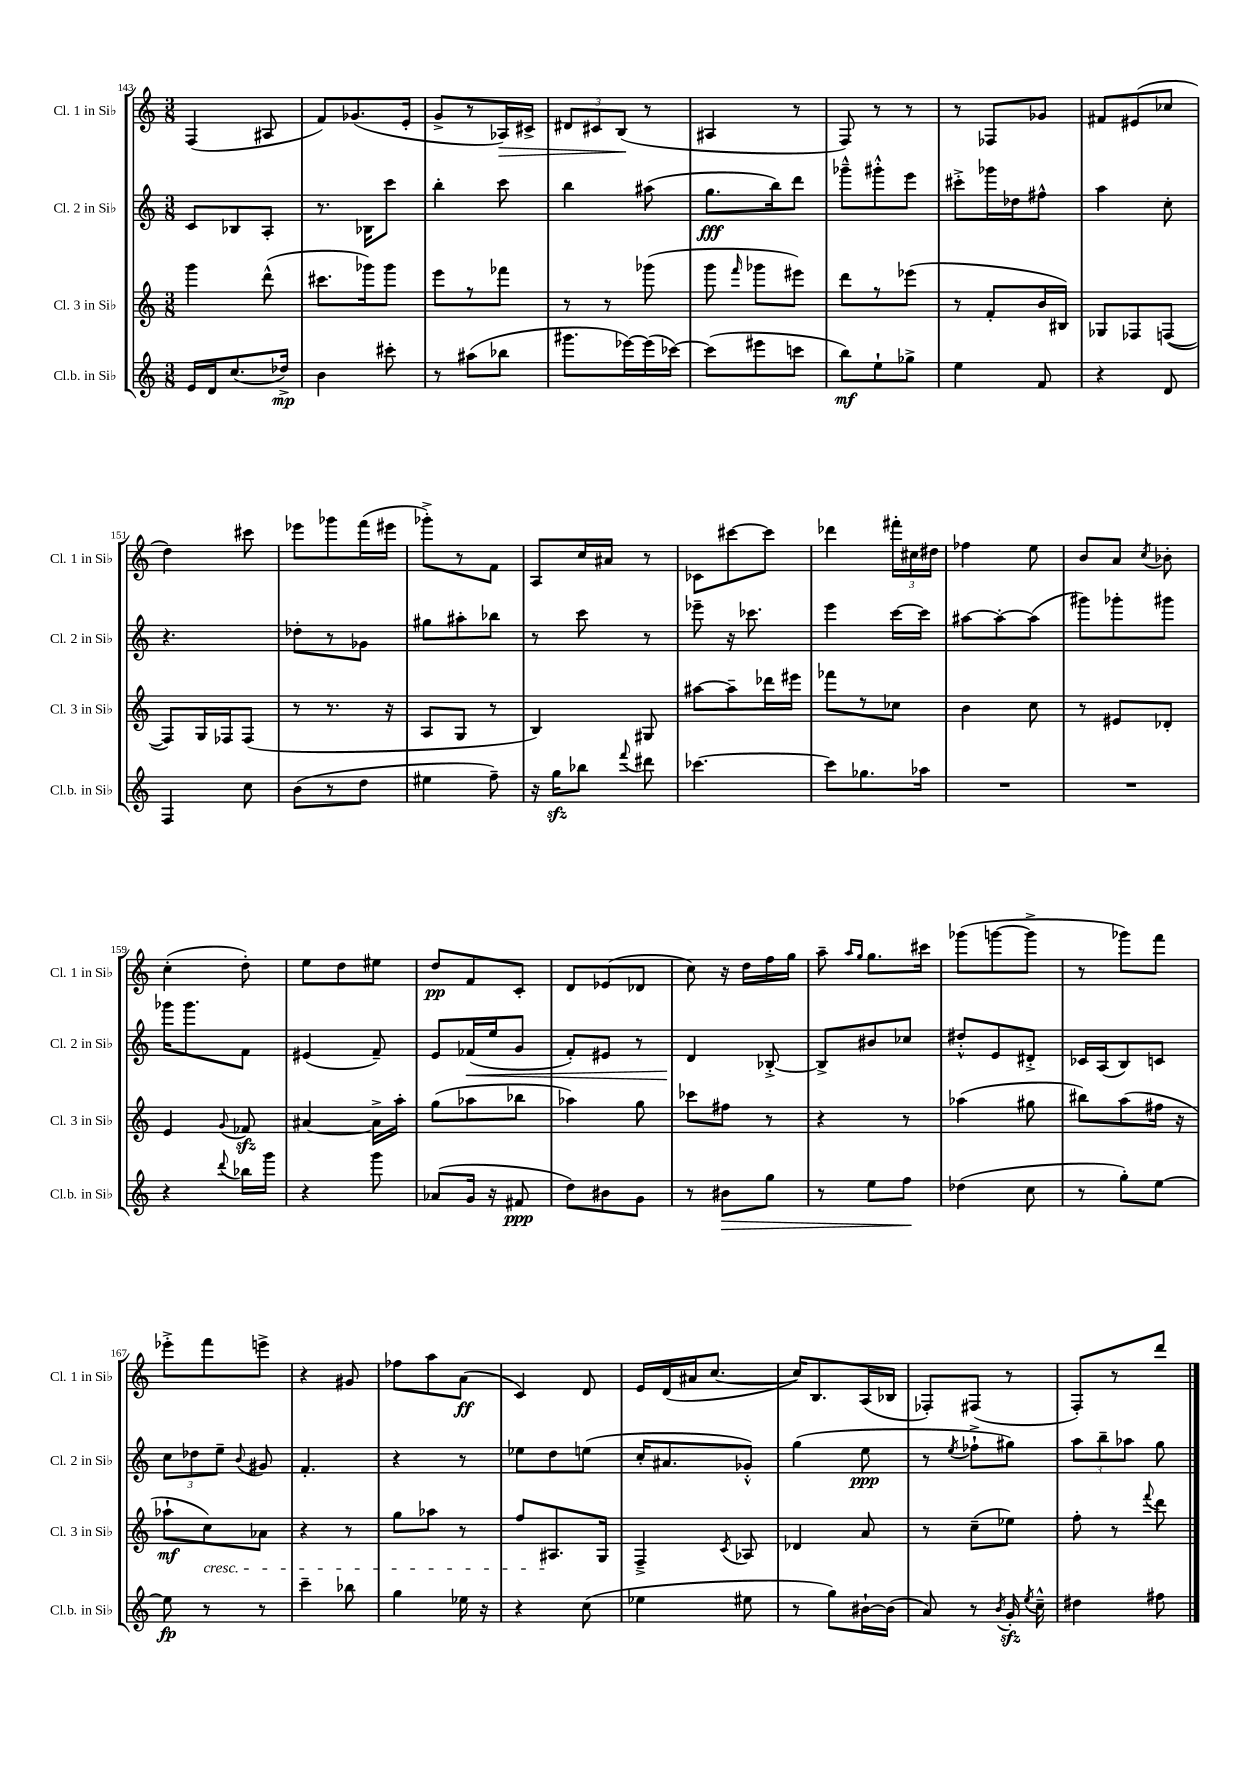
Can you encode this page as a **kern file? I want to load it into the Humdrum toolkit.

**kern	**dynam	**kern	**dynam	**kern	**dynam	**kern	**dynam
*part4	*part4	*part3	*part3	*part2	*part2	*part1	*part1
*staff4	*staff4	*staff3	*staff3	*staff2	*staff2	*staff1	*staff1
*I"Cl.b. in Si♭	*	*I"Cl. 3 in Si♭	*	*I"Cl. 2 in Si♭	*	*I"Cl. 1 in Si♭	*
*I'Cl.b. in Si♭	*	*I'Cl. 3 in Si♭	*	*I'Cl. 2 in Si♭	*	*I'Cl. 1 in Si♭	*
*clefG2	*	*clefG2	*	*clefG2	*	*clefG2	*
*k[]	*	*k[]	*	*k[]	*	*k[]	*
*M3/8	*	*M3/8	*	*M3/8	*	*M3/8	*
=143	=143	=143	=143	=143	=143	=143	=143
16e/LL	.	4ggg\	.	8c/L	.	(4F/	.
16d/J	.	.	.	.	.	.	.
(8.cc/	.	.	.	8B-X/	.	.	.
.	.	(8ddd^^\	.	8A'/J	.	8A#X/	.
16dd-X^/Jk)	mp	.	.	.	.	.	.
=144	=144	=144	=144	=144	=144	=144	=144
4b\	.	8.ccc#X\L	.	8.r	.	8f/L)	.
.	.	.	.	.	.	(8.g-X/	.
.	.	16ggg-X\k)	.	16B-X\KL	.	.	.
8ccc#X'\	.	8ggg-\J	.	8ccc\J	.	.	.
.	.	.	.	.	.	16e'/Jk	.
=145	=145	=145	=145	=145	=145	=145	=145
8r	.	8eee\L	.	4bb'\	.	8g^/L	.
(8aa#X\L	.	8r	.	.	.	8r	.
!	!	!	!	!	!	!	!LO:HP:b
8bb-X\J	.	8fff-X\J	.	8ccc\	.	16A-X/L)	>
.	.	.	.	.	.	16c#X^/JJ	.
=146	=146	=146	=146	=146	=146	=146	=146
8.ggg#X\L	.	8r	.	4bb\	.	12d#X/L	.
.	.	.	.	.	.	12c#X/	.
.	.	8r	.	.	.	.	.
.	.	.	.	.	.	(12B/J	.
[16eee-X\L)	.	.	.	.	.	.	.
(16eee-\]	.	(8ggg-X\	.	(8aa#X\	.	8r	]
[16ccc-X\JJ)	.	.	.	.	.	.	.
=147	=147	=147	=147	=147	=147	=147	=147
(8ccc-\L]	.	8ggg\	.	8.gg\L	fff	4A#X/	.
.	.	16qqfff/	.	.	.	.	.
8eee#X\	.	8ggg-X\L	.	.	.	.	.
.	.	.	.	16bb\k)	.	.	.
8cccn\J	.	8eee#X\J)	.	8ddd\J	.	8r	.
=148	=148	=148	=148	=148	=148	=148	=148
8bb\L)	mf	8ddd\L	.	8ggg-X~^^\L	.	8F/)	.
8ee`\	.	8r	.	8ggg#X'^^\	.	8r	.
8gg-X^\J	.	(8eee-X\J	.	8eee\J	.	8r	.
=149	=149	=149	=149	=149	=149	=149	=149
4ee\	.	8r	.	8ccc#X'^\L	.	8r	.
.	.	8f'/L	.	16ggg-X\L	.	8F-X/L	.
.	.	.	.	16dd-X\J	.	.	.
8f/	.	16b/L	.	8ff#X^^\J	.	8g-X/J	.
.	.	16B#X/JJ)	.	.	.	.	.
=150	=150	=150	=150	=150	=150	=150	=150
4r	.	8G-X/L	.	4aa\	.	8f#X/L	.
.	.	8F-X/	.	.	.	(8e#X/	.
8d/	.	([8Fn/J	.	8cc'\	.	8cc-X/J	.
!!LO:LB:g=z
=151	=151	=151	=151	=151	=151	=151	=151
4F/	.	8F/L])	.	4.r	.	4dd\)	.
.	.	16G/L	.	.	.	.	.
.	.	16F-X/J	.	.	.	.	.
8cc\	.	(8F-/J	.	.	.	8ccc#X\	.
=152	=152	=152	=152	=152	=152	=152	=152
(8b\L	.	8r	.	8dd-X'\L	.	8eee-X\L	.
8r	.	8.r	.	8r	.	8ggg-X\	.
8dd\J	.	.	.	8g-X\J	.	(16fff\L	.
.	.	16r	.	.	.	16eee#X\JJ	.
=153	=153	=153	=153	=153	=153	=153	=153
4ee#X\	.	8A/L	.	8gg#X\L	.	8ggg-X'^\L)	.
.	.	8G/J	.	8aa#X'\	.	8r	.
8ff~\)	.	8r	.	8bb-X\J	.	8f\J	.
=154	=154	=154	=154	=154	=154	=154	=154
16r	.	4B/)	.	8r	.	8A/L	.
16ggzz\KL	.	.	.	.	.	.	.
8bb-X\J	.	.	.	8ccc\	.	16cc/L	.
.	.	.	.	.	.	16a#X/JJ	.
8qqfff/	.	.	.	.	.	.	.
8ddd#X\	.	8G#X/	.	8r	.	8r	.
=155	=155	=155	=155	=155	=155	=155	=155
[4.ccc-X\	.	[8aa#X\L	.	8eee-X~\	.	8c-X\L	.
.	.	8aa#~\]	.	16r	.	[8ccc#X\	.
.	.	.	.	8.ccc-X\	.	.	.
.	.	16ddd-X\L	.	.	.	8ccc#\J]	.
.	.	16eee#X\JJ	.	.	.	.	.
=156	=156	=156	=156	=156	=156	=156	=156
8ccc-\L]	.	8fff-X\L	.	4eee\	.	4ddd-X\	.
8.gg-X\	.	8r	.	.	.	.	.
.	.	8cc-X\J	.	[16ccc\LL	.	24fff#X'\LL	.
.	.	.	.	.	.	24cc#X\	.
16aa-X\Jk	.	.	.	16ccc\JJ]	.	.	.
.	.	.	.	.	.	24dd#X\JJ	.
=157	=157	=157	=157	=157	=157	=157	=157
4.r	.	4b\	.	[8aa#X\L	.	4ff-X\	.
.	.	.	.	8aa#'\_	.	.	.
.	.	8cc\	.	(8aa#\J]	.	8ee\	.
=158	=158	=158	=158	=158	=158	=158	=158
4.r	.	8r	.	8ggg#X\L)	.	8b/L	.
.	.	8e#X/L	.	8ggg-X'\	.	8a/J	.
.	.	.	.	.	.	8qcc/	.
.	.	8d-X'/J	.	8ggg#X\J	.	8b-X'\	.
!!LO:LB:g=z
=159	=159	=159	=159	=159	=159	=159	=159
4r	.	4e/	.	16ggg-X\KL	.	(4cc'\	.
.	.	.	.	8.ggg-\	.	.	.
8qqddd/	.	8qqg/	.	.	.	.	.
16bb-X\LL	.	8f-Xzz/	.	8f\J	.	8dd'\)	.
16ggg\JJ	.	.	.	.	.	.	.
=160	=160	=160	=160	=160	=160	=160	=160
4r	.	[4a#X/	.	(4e#X/	.	8ee\L	.
.	.	.	.	.	.	8dd\	.
8ggg\	.	16a#^\LL]	.	8f~/)	.	8ee#X\J	.
.	.	16aa'\JJ	.	.	.	.	.
=161	=161	=161	=161	=161	=161	=161	=161
(8a-X/L	.	(8gg\L	.	8e/L	.	8dd/L	pp
!	!	!	!	!	!LO:HP:b	!	!
16g/Jk	.	8aa-X\	.	(16f-X/L	<	8f/	.
16r	.	.	.	16ee/J	.	.	.
8f#X/	ppp	8bb-X\J	.	8g/J	.	8c'/J	.
=162	=162	=162	=162	=162	=162	=162	=162
8dd\L)	.	4aa-X\)	.	8f'/L)	.	8d/L	.
8b#X\	.	.	.	8e#X/J	.	(8e-X/	.
8g\J	.	8gg\	.	8r	.	8d-X/J	.
=163	=163	=163	=163	=163	=163	=163	=163
8r	.	8ccc-X\L	.	4d/	.	8cc\)	.
!	!LO:HP:b	!	!	!	!	!	!
8b#X\L	>	8ff#X\J	.	.	.	16r	.
.	.	.	.	.	.	16dd\LL	.
8gg\J	.	8r	.	[8B-X'^/	[	16ff\	.
.	.	.	.	.	.	16gg\JJ	.
=164	=164	=164	=164	=164	=164	=164	=164
8r	.	4r	.	8B-^/L]	.	8aa~\	.
.	.	.	.	.	.	16qqaa/LL	.
.	.	.	.	.	.	16qqgg/JJ	.
8ee\L	.	.	.	8b#X/	.	8.gg\L	.
8ff\J	.	8r	.	8cc-X/J	.	.	.
.	.	.	.	.	.	16ccc#X\Jk	.
.	]	.	.	.	.	.	.
=165	=165	=165	=165	=165	=165	=165	=165
(4dd-X\	.	(4aa-X\	.	8dd#X'^^/L	.	(8ggg-X\L	.
.	.	.	.	8e/	.	[8gggn\	.
8cc\	.	8gg#X\	.	8d#X'^/J	.	8ggg^\J]	.
=166	=166	=166	=166	=166	=166	=166	=166
8r	.	8bb#X\L)	.	16c-X/LL	.	8r	.
.	.	.	.	(16A/J	.	.	.
8gg'\L)	.	(8aa\	.	8B/)	.	8ggg-X\L)	.
[8ee\J	.	16ff#X\Jk	.	8cn/J	.	8fff\J	.
.	.	16r	.	.	.	.	.
!!LO:LB:g=z
=167	=167	=167	=167	=167	=167	=167	=167
8ee\]	fp	8aa-X`\L	mf	12cc\L	.	8eee-X'^\L	.
.	.	.	.	12dd-X\	.	.	.
!	!	!LO:TX:b:i:t=cresc.	!	!	!	!	!
8r	.	8cc\)	.	.	.	8fff\	.
.	.	.	.	12ee~\J	.	.	.
.	.	.	.	8qqb/	.	.	.
8r	.	8a-X\J	.	8g#X/	.	8eeen^\J	.
=168	=168	=168	=168	=168	=168	=168	=168
4ccc~\	.	4r	.	4.f'/	.	4r	.
8bb-X\	.	8r	.	.	.	8g#X/	.
=169	=169	=169	=169	=169	=169	=169	=169
4gg\	.	8gg\L	.	4r	.	8ff-X\L	.
.	.	8aa-X\J	.	.	.	8aa\	.
16ee-X\	.	8r	.	8r	.	(8a\J	ff
16r	.	.	.	.	.	.	.
=170	=170	=170	=170	=170	=170	=170	=170
4r	.	8ff/L	.	8ee-X\L	.	4c/)	.
.	.	8.A#X/	.	8dd\	.	.	.
(8cc\	.	.	.	(8een\J	.	8d/	.
.	.	16G/Jk	.	.	.	.	.
=171	=171	=171	=171	=171	=171	=171	=171
4ee-X\	.	4F~^/	.	16cc'/KL	.	16e/LL	.
.	.	.	.	8.a#X/	.	(16d/	.
.	.	.	.	.	.	16a#X/J	.
.	.	.	.	.	.	[8.cc/J	.
.	.	8qc/	.	.	.	.	.
8ee#X\	.	8A-X/	.	8g-X'^^/J)	.	.	.
=172	=172	=172	=172	=172	=172	=172	=172
8r	.	4d-X/	.	(4gg\	.	16cc/KL])	.
.	.	.	.	.	.	8.B/	.
8gg\L)	.	.	.	.	.	.	.
[16b#X`\L	.	8a/	.	8ee\	ppp	(16A/L	.
(16b#\JJ]	.	.	.	.	.	16B-X/JJ	.
=173	=173	=173	=173	=173	=173	=173	=173
8a/)	.	8r	.	8r	.	8F-X'/L)	.
.	.	.	.	8qee/	.	.	.
8r	.	(8cc~\L	.	8ff-X`^\L	.	(8F#X/J	.
8qb/	.	.	.	.	.	.	.
16gzz'/	.	8ee-X\J)	.	8gg#X\J)	.	8r	.
8qee/	.	.	.	.	.	.	.
16cc~^^\	.	.	.	.	.	.	.
=174	=174	=174	=174	=174	=174	=174	=174
4dd#X\	.	8ff'\	.	12aa\L	.	8F'/L)	.
.	.	.	.	12bb~\	.	.	.
.	.	8r	.	.	.	8r	.
.	.	.	.	12aa-X\J	.	.	.
.	.	8qqfff/	.	.	.	.	.
8ff#X\	.	8ddd\	.	8gg\	.	8ddd/J	.
==	==	==	==	==	==	==	==
*-	*-	*-	*-	*-	*-	*-	*-
